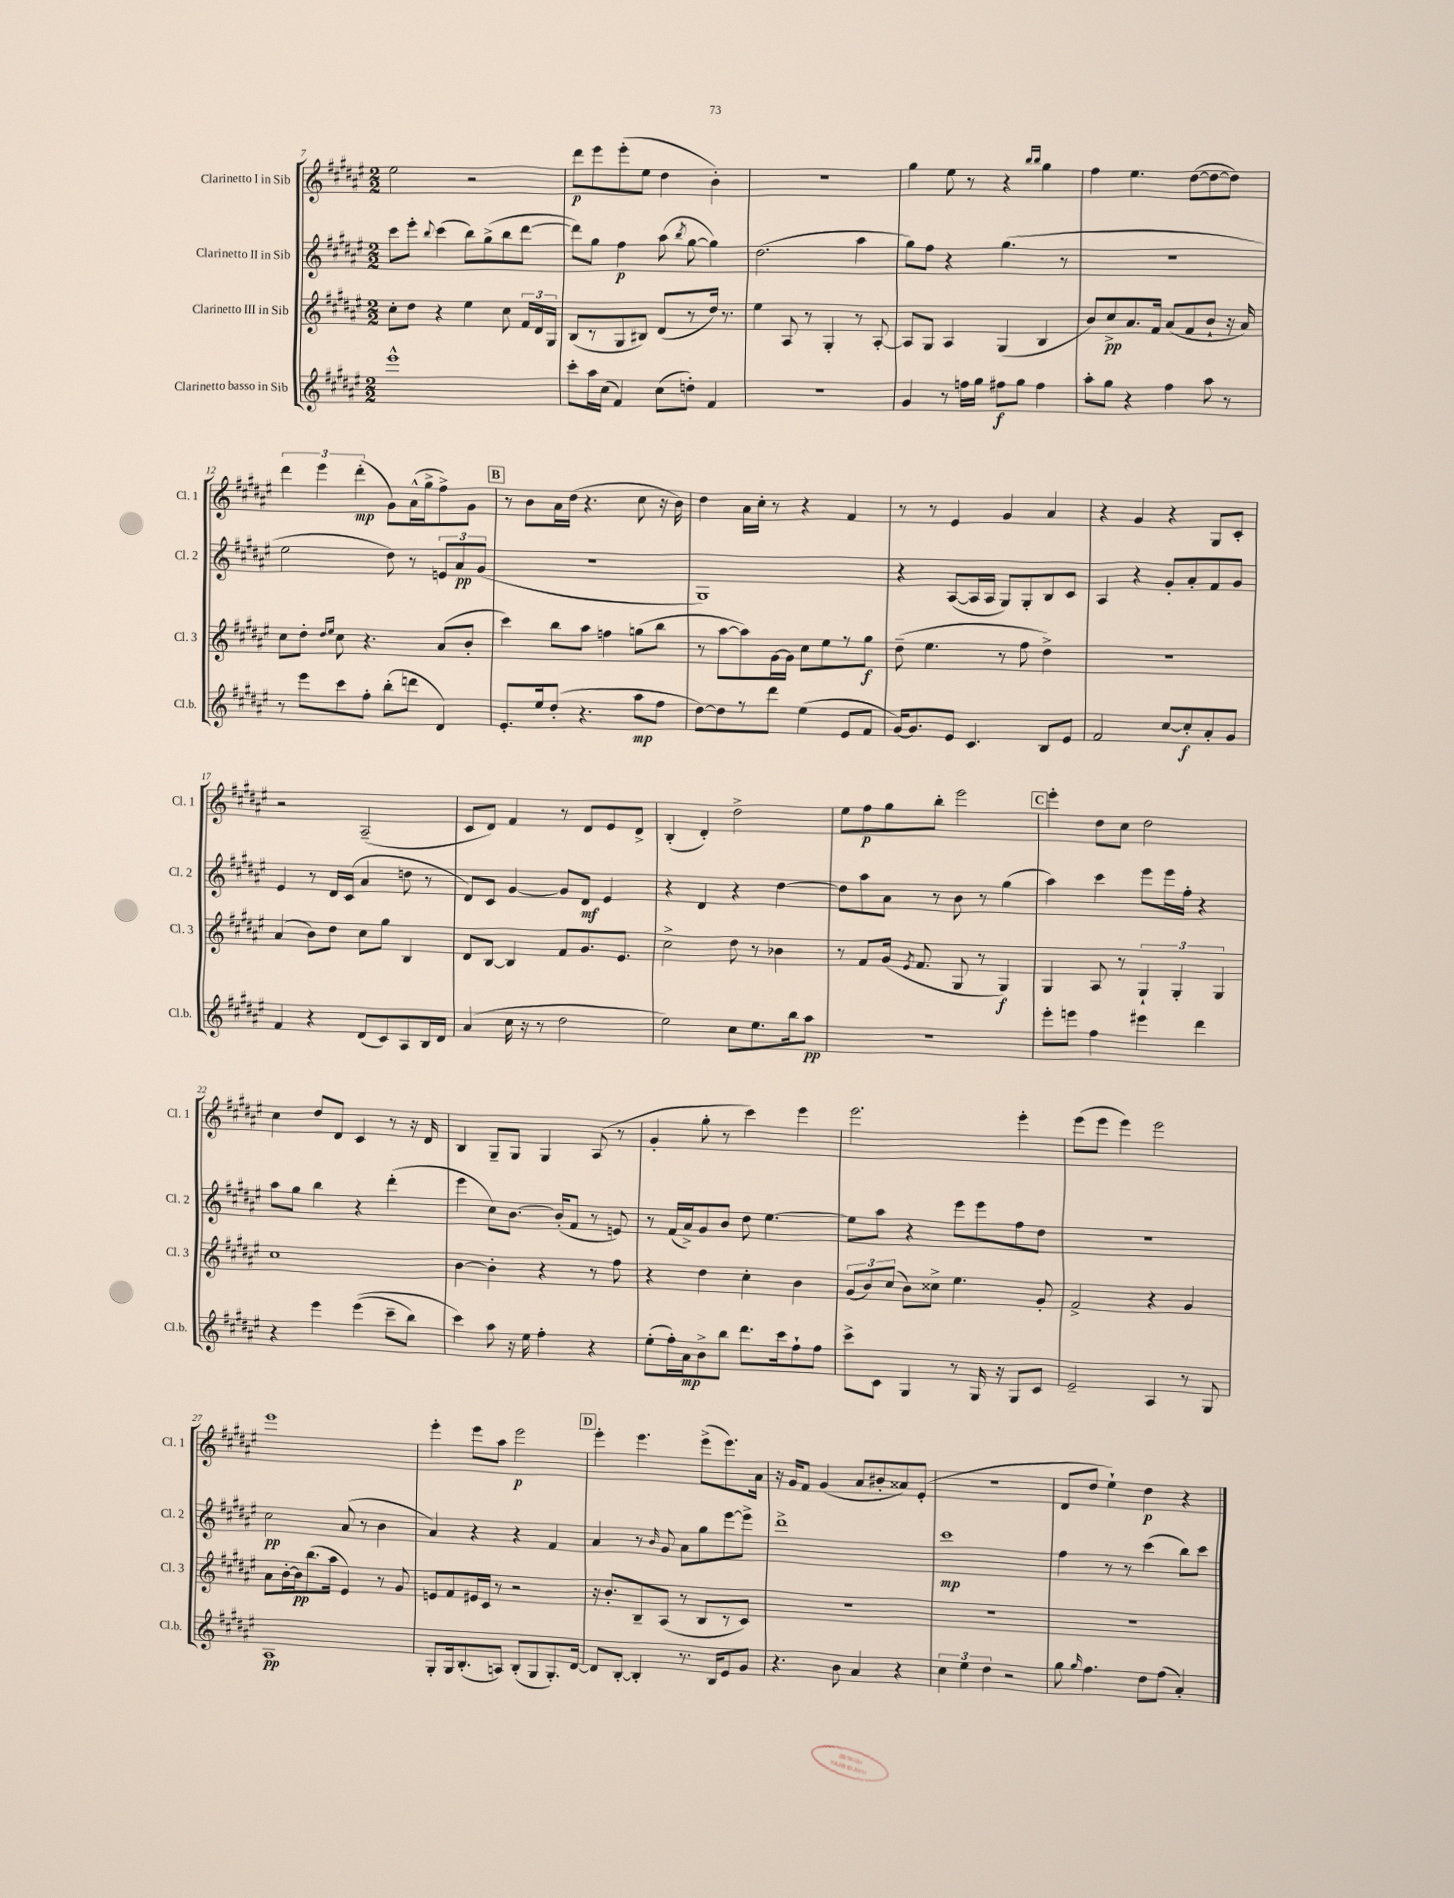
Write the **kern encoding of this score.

**kern	**kern	**kern	**kern
*staff4	*staff3	*staff2	*staff1
*clefG2	*clefG2	*clefG2	*clefG2
*k[f#c#g#d#a#e#]	*k[f#c#g#d#a#e#]	*k[f#c#g#d#a#e#]	*k[f#c#g#d#a#e#]
*M2/2	*M2/2	*M2/2	*M2/2
1eee#^^	8cc#'\L	8ccc#\L	2ee#\
.	8dd#\J	8eee#'\J	.
.	.	8qqbb/	.
.	4r	(4ccc#\	.
.	4ee#\	8bb\L)	2r
.	.	(8gg#^\	.
.	8cc#\	8bb\	.
.	24f#/LL	[8ddd#\J	.
.	24d#/	.	.
.	24G#/JJ	.	.
=	=	=	=
8ccc#'\L	(8B/L	8ddd#\]L)	8ddd#\L
16aa#\L	8r	8gg#\J	8eee#\
(16cc#\JJ	.	.	.
4f#/)	8G#/	4ff#\	(8eee#'\
.	8B#/J)	.	8ee#\J
(8cc#\L	(8d#/L	(8aa#\	4dd#\
.	.	8qbb/	.
8dd'\J)	8r	[8gg#\	.
4f#/	16dd#/Jk)	4gg#\])	4b'\)
.	8.r	.	.
=	=	=	=
1r	4ee#\	(2.dd#\	1r
.	8A#/	.	.
.	8r	.	.
.	4G#'/	.	.
.	8r	4aa#\	.
.	[8A#'/	.	.
=	=	=	=
4g#/	8A#/]L	8gg#\L)	4gg#\
.	8G#/J	8ff#\J	.
8r	4A#/	4r	8ee#\
16ff\LL	.	.	8r
16gg#\JJ	.	.	.
8ff#\L	(4G#/	(4.gg#\	4r
8gg#\J	.	.	.
.	.	.	16qqbb/LL
.	.	.	16qqbb/JJ
4ff#\	4B/	.	4gg#\
.	.	8r	.
=	=	=	=
8aa#'\L	8b/L)	1r	4ff#\
8gg#\J	8cc#^/	.	.
4r	8.a#/	.	4.ee#\
.	16f#/Jk	.	.
4ff#\	(8a#/L	.	.
.	8f#/	.	([8dd#\L
8aa#\	8b`/J	.	8dd#\_
8r	16r	.	8dd#\]J)
.	16a#/)	.	.
=	=	=	=
8r	8cc#\L	2ee#\	6ddd#\
8eee#\L	8dd#'\J	.	.
.	.	.	6eee#\
.	16qqdd#/LL	.	.
.	16qqee#/JJ	.	.
8ccc#\	8cc#\	.	.
.	.	.	(6ddd#'\
8ff#'\J	4.r	.	.
(8bb'\L	.	8dd#\)	8g#\L)
8ddd\J	.	8r	(16a#^^\L
.	.	.	16gg#^\J
4d#/)	(8a#/L	12e/L	8ff#^\)
.	.	12a#/	.
.	8b'/J	.	8g#\J
.	.	(12g#/J	.
=	=	=	=
8.e#'/L	4ccc#\)	1r	8r
.	.	.	8b\L
16ee#/k	.	.	.
(8dd#'/J	8bb\L	.	16a#\L
.	.	.	(16dd#\JJ
4.r	8aa#\J	.	4.r
.	4ff\	.	.
8aa#\L	(8gg\L	.	8cc#\
8ff#\J	8bb\J	.	16r
.	.	.	16b\)
=	=	=	=
[8dd#\L)	8r	1G#)	4dd#\
8dd#\]	[8aa#\L	.	.
8r	8aa#\])	.	16a#\LL
.	.	.	16cc#'\JJ
8ddd#\J	[16g#\L	.	8r
.	16g#\]JJ	.	.
(4ee#\	8cc#\L	.	4r
.	8ee#\	.	.
8e#/L	8r	.	4f#/
8f#/J	8gg#\J	.	.
=	=	=	=
[16g#/LK)	(8dd#~\	4r	8r
8.g#/]	.	.	.
.	4.ee#\	.	8r
8e#/J	.	([8A#/L	4e#/
4.c#/	.	16A#/]L	.
.	.	16A#/JJ	.
.	8r	8G#/L)	4g#/
.	8ff#\	8G#'/	.
8B/L	4dd#^\)	8B/	4a#/
8e#/J	.	8c#/J	.
=	=	=	=
2f#/	1r	4A#/	4r
.	.	4r	4g#/
[8cc#/L	.	8g#'/L	4r
8cc#'/]	.	8a#'/	.
8a#'/	.	8f#/	8G#/L
8g#/J	.	8g#/J	8c#'/J
=	=	=	=
4f#/	(4a#/	4e#/	2r
4r	8b\L)	8r	.
.	8dd#\J	16d#/LL	.
.	.	(16c#/JJ	.
(8d#/L	8cc#\L	4a#/	(2A#~/
8c#/)	8gg#\J	.	.
8A#/	4B/	8dd\	.
16B/L	.	8r	.
16d#/JJ	.	.	.
=	=	=	=
(4a#/	8d#/L	8d#/L)	8c#/L
.	[8B/J	8c#/J	8d#/J)
16cc#\	4B/]	[4g#/	4f#/
16r	.	.	.
8r	.	.	.
2dd#\	8f#/L	8g#/]L	8r
.	8.g#/	8d#/J	8d#/L
.	.	4e#/	8e#/
.	8.e#/J	.	.
.	.	.	8d#^/J
=	=	=	=
2ee#\)	2cc#^\	4r	(4B'/
.	.	4d#/	4d#'/)
8cc#\L	8dd#\	4r	2dd#^\
8.ee#\	8r	.	.
.	4b-\	[4dd#\	.
16bb\k	.	.	.
8aa#\J	.	.	.
=	=	=	=
1r	8r	8dd#\]L	8ee#\L
.	8f#/L	8aa#\	8ff#\
.	(16g#/Jk	8a#\J	8gg#\
.	8qe#/	.	.
.	8.f#/	.	.
.	.	8r	8bb'\J
.	8G#/	8b\	2eee#\
.	8r	8r	.
.	4G#/)	(4gg#\	.
=	=	=	=
8eee#'\L	4G#/	4aa#\)	4eee#'\
8eee\J	.	.	.
4ff#\	8A#/	4ccc#\	8dd#\L
.	8r	.	8cc#\J
4eee#\	6G#`/	8eee#\L	2dd#\
.	.	16eee#\L	.
.	6G#'/	.	.
.	.	16ff#'\JJ	.
4ddd#\	.	4r	.
.	6G#/	.	.
=	=	=	=
4r	1cc#	8aa#\L	4cc#\
.	.	8gg#\J	.
4eee#\	.	4bb\	8dd#/L
.	.	.	8d#/J
&((4eee#\	.	4r	4c#/
8ccc#~\L	.	(4ddd#'\	8r
8bb\J)	.	.	16r
.	.	.	16d#/
=	=	=	=
4ccc#\&)	[4b\	4eee#\	4B/
8aa#\	4b'\]	8cc#\L)	8G#~/L
16r	.	[8.b\J	8G#/J
16ee#\	.	.	.
4ff#'\	4r	.	4G#/
.	.	(16b'/]LK	.
.	.	8f#/J	.
4r	8r	8r	(8A#/
.	8ff#\	8e/)	8r
=	=	=	=
(8ee#'\L	4r	8r	4g#'/
16ff#'\L)	.	(16f#/LL	.
16a#\J	.	16a#^/J)	.
8b^\	4dd#\	8g#/	8gg#'\
8bb\J	.	8b/J	8r
8.ddd#\L	4cc#'\	8dd#\	4ccc#\)
.	.	[4.ee#\	.
16ccc#\k	.	.	.
8ff#`\	4b\	.	4eee#\
8ff#\J	.	.	.
=	=	=	=
8ccc#^\L	(12g#/L	8ee#\]L	2.eee#\
.	12b/)	.	.
8c#\J	.	8aa#\J	.
.	(12cc#/J	.	.
4G#/	8b\L)	4r	.
.	8cc##^\J	.	.
8r	4.ee#\	8eee#\L	.
16G#/	.	8eee#\	.
16r	.	.	.
8G#/L	.	8ff#\	4eee#'\
8c#/J	8g#'/	8dd#\J	.
=	=	=	=
2e#~/	2f#^/	1r	(8eee#\L
.	.	.	8eee#\J
.	.	.	4eee#\)
4A#/	4r	.	2eee#\
8r	4g#/	.	.
8G#/	.	.	.
=	=	=	=
1A#	8a#\L	2cc#\	1eee#
.	[16b'\L	.	.
.	16b\]J	.	.
.	(8.bb\	.	.
.	16aa#\Jk	.	.
.	4e#/)	(8a#/	.
.	.	8r	.
.	8r	4b\	.
.	8g#/	.	.
=	=	=	=
8G#'/L	8e/L	4a#/)	4eee#'\
16G#/k	8f#/	.	.
(8.B'/	.	.	.
.	16e#/L	4r	8eee#\L
.	16c#/JJ	.	.
8A/J)	8r	.	8aa#\J
(8B'/L	2r	4r	2eee#\
8G#/	.	.	.
8.G#'/)	.	4f#/	.
[16d#/Jk	.	.	.
=	=	=	=
8d#/]L	16r	4a#/	4eee#'\
.	8.b'/L	.	.
[8B'/J	.	.	.
4B'/]	8B~/	8r	4.eee#\
.	.	16qqb/	.
.	(8A#/J	8g#/	.
8.r	8r	8a#\L	.
.	8B/L	8gg#\	(8eee#^\L
16B/LK	.	.	.
8e#/	8r	[8eee#\	8.eee#\)
8g#/J	8c#/J)	8eee#^\]J	.
.	.	.	16a#\Jk
=	=	=	=
4.r	1r	1ddd#^	16r
.	.	.	16g#/LK
.	.	.	8f#/J
.	.	.	(4g#/
8b\	.	.	.
4a#/	.	.	8a#/L
.	.	.	8b#'/
4r	.	.	8a##/)
.	.	.	(8e#'/J
=	=	=	=
6cc#\	1r	1ccc#	1r
6ee#\	.	.	.
6dd#\	.	.	.
2r	.	.	.
=	=	=	=
8gg#\	1r	4ff#\	8d#/L
16qqgg#/	.	.	.
4.ff#\	.	.	8dd#/J
.	.	8r	4ee#`\)
.	.	8r	.
8dd#\L	.	(4ccc#\	4dd#\
(8ff#\J	.	.	.
4a#'/)	.	8bb\L)	4r
.	.	8ccc#\J	.
==	==	==	==
*-	*-	*-	*-
